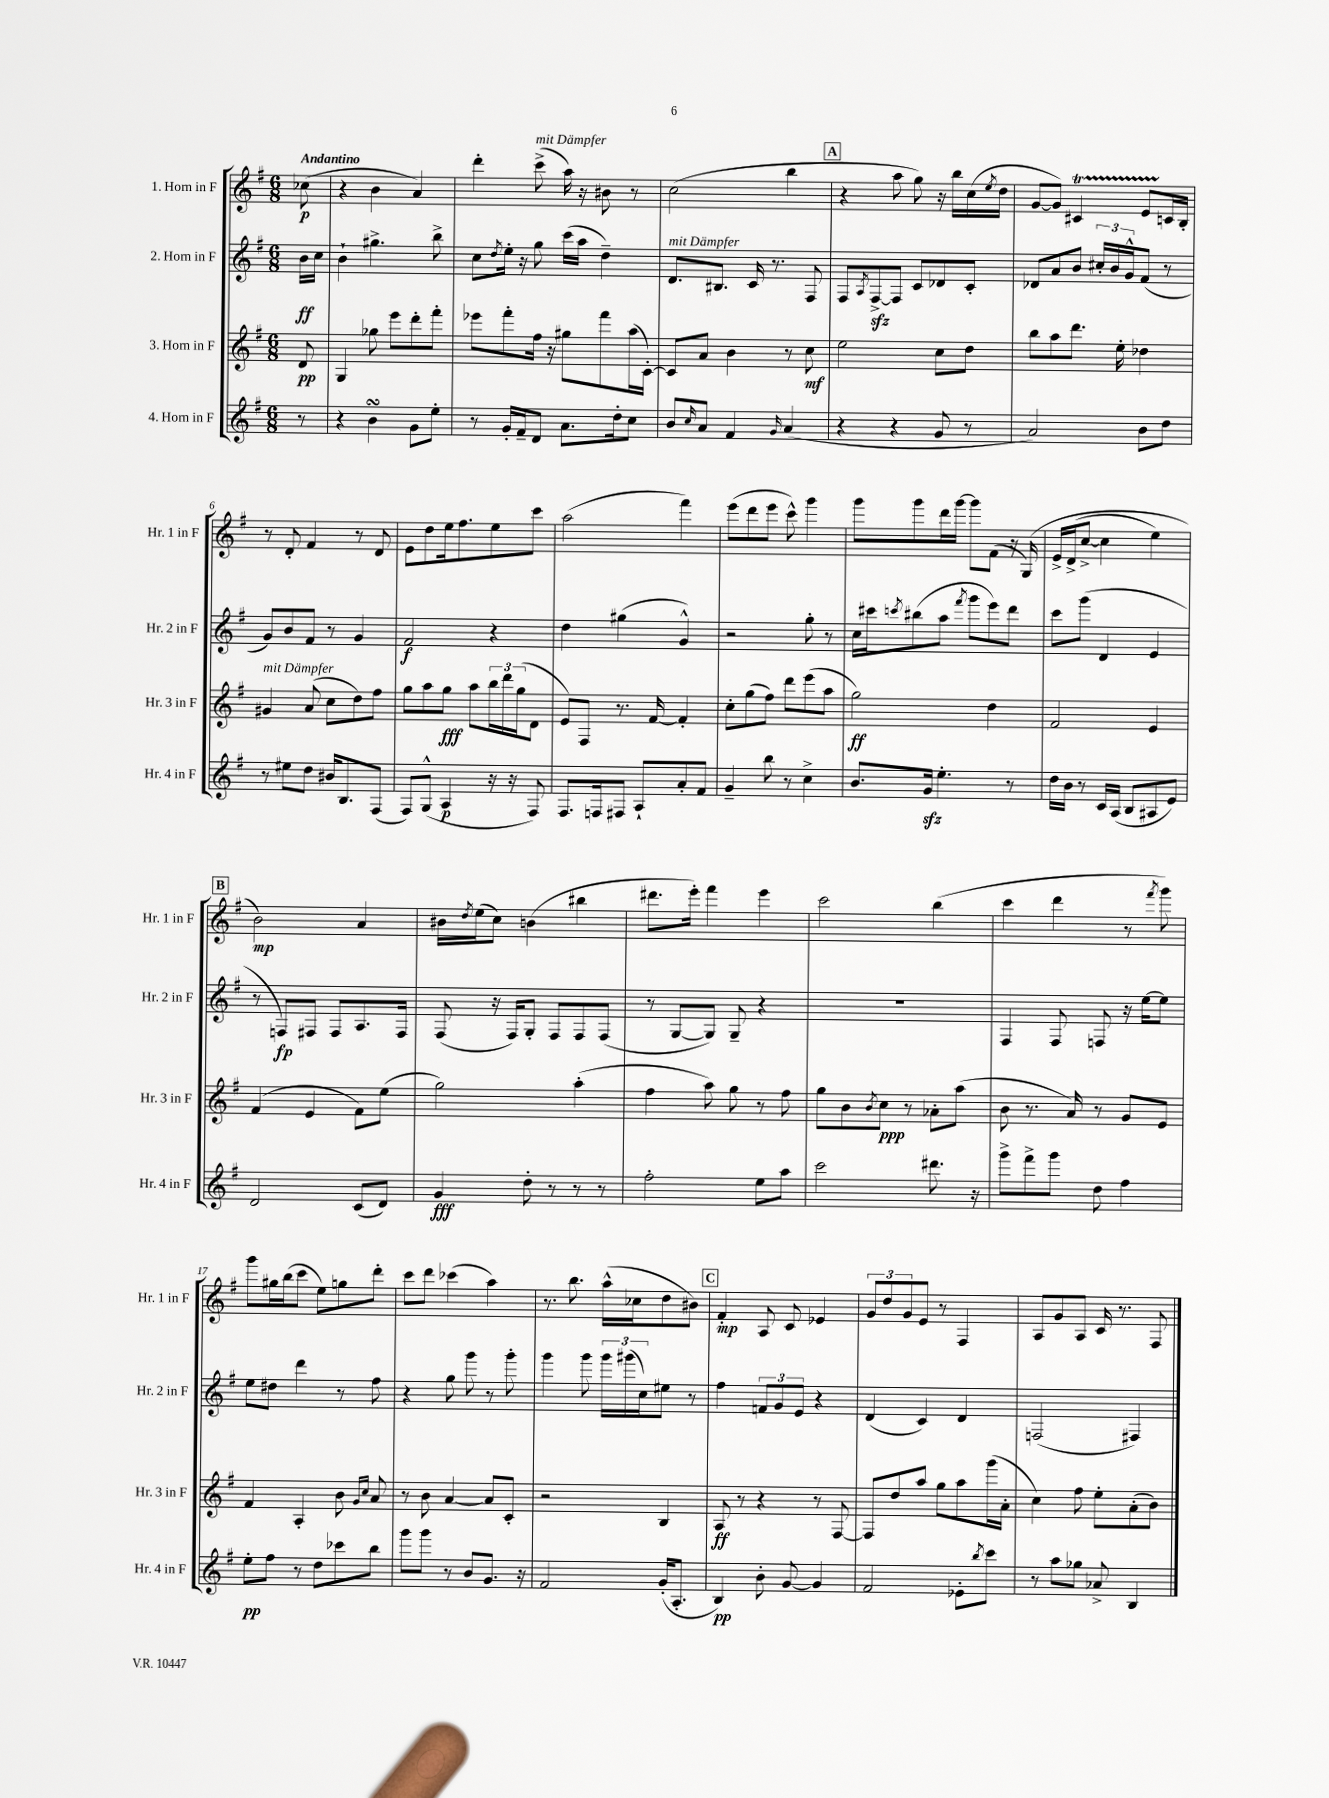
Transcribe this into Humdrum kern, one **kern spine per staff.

**kern	**kern	**kern	**kern
*staff4	*staff3	*staff2	*staff1
*clefG2	*clefG2	*clefG2	*clefG2
*k[f#]	*k[f#]	*k[f#]	*k[f#]
*M6/8	*M6/8	*M6/8	*M6/8
8r	8d	16b	(8cc-
.	.	16cc	.
=	=	=	=
4r	4G	4b`	4r
4b	8gg-	4.gg#^	4b
.	8eee	.	.
8g	8ddd'	.	4a)
8ee'	8fff#'	8bb^	.
=	=	=	=
8r	8eee-	8cc	4ddd'
.	.	8qdd	.
16g'	8fff#'	16ee'	.
16f#~	.	16r	.
8d	16ff#	8gg	(8ccc^
.	16r	.	.
8.a	8gg#	(16ccc	16aa)
.	.	16aa	16r
.	8fff#	4dd~)	8b#
16dd'	.	.	.
8cc	(16aa	.	8r
.	[16c')	.	.
=	=	=	=
8b	8c]	8.d	(2cc
16qqcc	.	.	.
8a	8a	.	.
.	.	8.B#	.
4f#	4b	.	.
.	.	16c	.
.	.	8.r	.
16qqg	.	.	.
(4a	8r	.	4bb
.	8cc	8F#	.
=	=	=	=
4r	2ee	8F#	4r
.	.	8qA	.
.	.	[8F#^	.
4r	.	8F#]	8aa
.	.	8c	8gg)
8g	8cc	8d-	16r
.	.	.	16bb
8r	8dd	8c'	(16cc
.	.	.	8qee
.	.	.	16dd
=	=	=	=
2a)	8bb	8d-	[8g
.	8aa	8a	8g])
.	8.ddd	8b	4c#
.	.	24cc#'	.
.	.	24b	.
.	16ee'	.	.
.	.	24g^^	.
8b	4dd-	(8f#	8e
8dd	.	8r	16c
.	.	.	16B'
=	=	=	=
8r	4g#	8g)	8r
8ee#	.	8b	8d'
8dd	(8a	8f#	4f#
16b#	8cc	8r	.
8.B	.	.	.
.	8dd)	4g	8r
(8F#	8ff#	.	8d
=	=	=	=
8F#)	8gg	2f#	8e
(8G^^	8aa	.	8dd
4A	8gg	.	16ee
.	.	.	8.ff#
.	8aa	.	.
16r	24bb	4r	8ee
.	24ddd	.	.
16r	.	.	.
.	(24gg	.	.
8F#)	8d	.	8ccc
=	=	=	=
8.F#	8e)	4dd	(2aa
.	8F#	.	.
16F	.	.	.
8F#	8.r	(4gg#	.
8A`	.	.	.
.	[16f#	.	.
8a'	4f#']	4g^^)	4fff#)
8f#	.	.	.
=	=	=	=
4g~	8cc'	2r	(8eee
.	(8gg	.	8ddd
8bb	8ff#)	.	8eee
8r	8ddd	.	8ccc^^)
4cc^	(8eee	8gg'	4ggg
.	8aa	8r	.
=	=	=	=
8.b	2gg)	16cc	8ggg
.	.	16ccc#	.
.	.	8qccc	.
.	.	(8bb#	8ggg
16g	.	.	.
4.ee'	.	8aa	16ddd
.	.	.	[16ggg
.	.	8qfff#	.
.	.	8ggg	8ggg]
.	4dd	8eee)	(8f#
8r	.	8ddd	16r
.	.	.	&(16G)
=	=	=	=
16dd	2f#	8ccc	16e^
16b	.	.	(16d^
8r	.	(8ggg	[8cc^
16c	.	4d	4cc]
(16A	.	.	.
8B	.	.	.
8A#	4e	4e	4ee)
8e)	.	.	.
=	=	=	=
2d	(4f#	8r	2b&)
.	.	8F)	.
.	4e	8F#	.
.	.	8F#	.
(8c	8f#)	8.A	4a
8d)	(8ee	.	.
.	.	16F#	.
=	=	=	=
4g	2gg)	(8F#	16b#
.	.	.	8qdd
.	.	.	(16ee
.	.	16r	8cc)
.	.	16F#)	.
8dd'	.	8G'	(4b
8r	.	8F#	.
8r	(4aa'	8F#	4bb#
8r	.	(8F#	.
=	=	=	=
2ff#'	4ff#	8r	8.ddd#
.	.	[8G	.
.	.	.	16eee')
.	8aa)	8G])	4fff#
.	8gg	8G~	.
8ee	8r	4r	4eee
8aa	8ff#	.	.
=	=	=	=
2ccc	8gg	2.r	2ccc
.	8b	.	.
.	8qb	.	.
.	8cc	.	.
.	8r	.	.
8.ddd#	8a-'	.	(4bb
.	(8aa	.	.
16r	.	.	.
=	=	=	=
8ggg^	8b	4F#	4ccc
8fff#^	8.r	.	.
8ggg	.	8F#	4ddd
.	16a)	.	.
8dd	8r	8F	.
4ff#	8g	16r	8r
.	.	[16ee	.
.	.	.	8qfff#
.	8e	8ee]	8ggg)
=	=	=	=
8ee'	4f#	8ee	8ggg
8ff#	.	8dd#	16gg#
.	.	.	(16bb
8r	4A'	4ddd	8ccc
8dd	.	.	8ee)
8ccc-	8b	8r	8gg
.	16qqg	.	.
.	16qqcc	.	.
8bb	8a	8ff#	8ddd'
=	=	=	=
8ggg	8r	4r	8ccc
8ggg	8b	.	8ddd
8r	[4a	8gg	(4ccc-
8b	.	8ggg	.
8.g	8a]	8r	4aa)
.	8c'	8ggg'	.
16r	.	.	.
=	=	=	=
2f#	2r	4ggg	8.r
.	.	.	8.bb
.	.	8ggg	.
.	.	24ggg	(16aa^^
.	.	(24ggg#	.
.	.	.	16cc-
.	.	24cc)	.
(16g'	4B	8ee#	8dd
8.A'	.	.	.
.	.	8r	8b#)
=	=	=	=
4B)	8A	4ff#	4f#'
.	8r	.	.
8b'	4r	12f	8A
.	.	12g	.
[8g	.	.	8c
.	.	12e	.
4g]	8r	4r	4e-
.	[8F#	.	.
=	=	=	=
2f#	8F#]	(4d	12g
.	.	.	12dd
.	8dd	.	.
.	.	.	12g
.	8aa	4c)	8e
.	8gg	.	8r
8e-'	8aa	4d	4F#
8qbb	.	.	.
8ccc	(16ggg	.	.
.	16a'	.	.
=	=	=	=
8r	4cc)	(2F	8A
8aa	.	.	8g
8gg-	8ff#	.	8A
8a-^	8ee'	.	16c
.	.	.	8.r
4B	(8a'	4F#)	.
.	8b)	.	8F#
==	==	==	==
*-	*-	*-	*-
